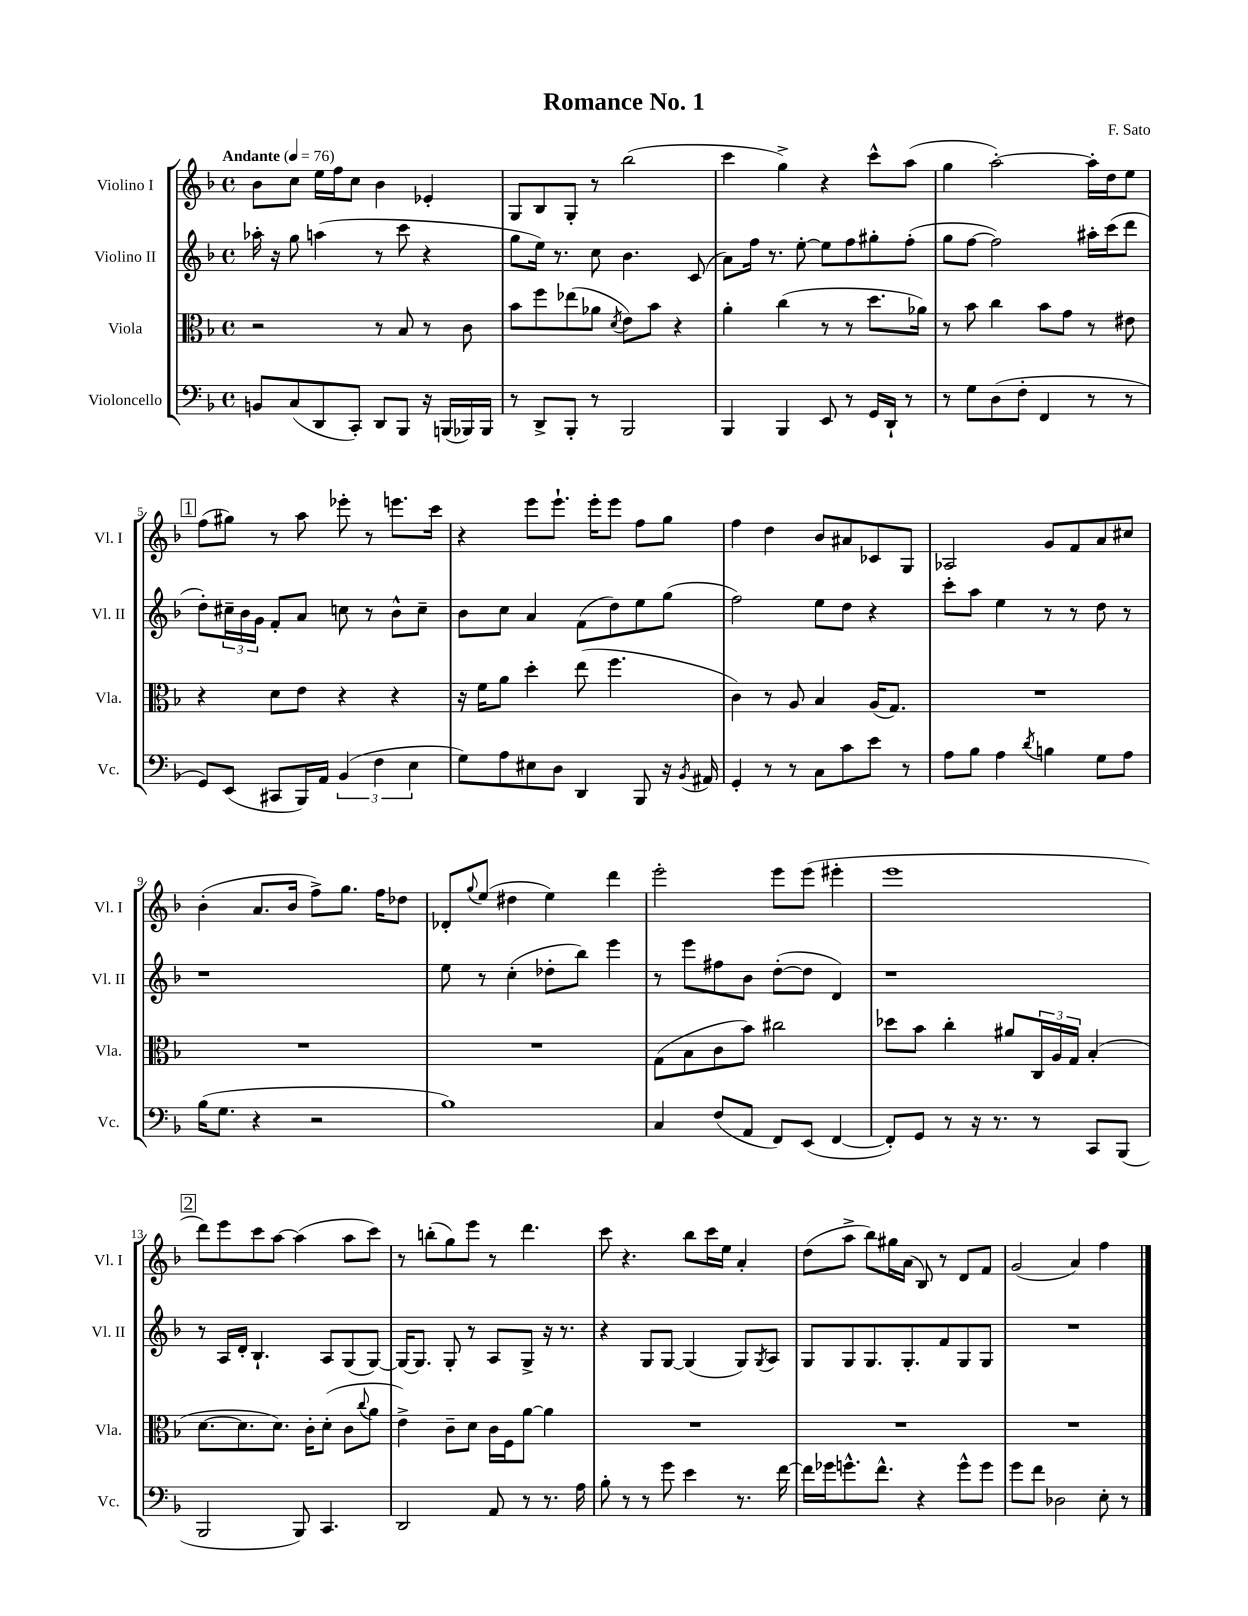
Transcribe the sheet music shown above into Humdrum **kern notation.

**kern	**kern	**kern	**kern
*staff4	*staff3	*staff2	*staff1
*clefF4	*clefC3	*clefG2	*clefG2
*k[b-]	*k[b-]	*k[b-]	*k[b-]
*M4/4	*M4/4	*M4/4	*M4/4
*met(c)	*met(c)	*met(c)	*met(c)
*MM76	*MM76	*MM76	*MM76
8BB/L	2r	16aa-'\	8b-\L
.	.	16r	.
(8C/	.	8gg\	8cc\J
8DD/	.	(4aa\	16ee\LL
.	.	.	16ff\J
8CC'/J)	.	.	8cc\J
8DD/L	8r	8r	4b-\
8BBB-/J	8B-/	8ccc\	.
16r	8r	4r	4e-'/
(16BBB/LL	.	.	.
16BBB-/)	8c\	.	.
16BBB-/JJ	.	.	.
=	=	=	=
8r	8b-\L	8gg\L	8G/L
8DD^/L	8ff\	16ee\Jk)	8B-/
.	.	8.r	.
8BBB-'/J	(8ee-\	.	8G'/J
8r	8a-\J	8cc\	8r
.	8qd/	.	.
2BBB-/	8e\L)	4.b-\	(2bb-\
.	8b-\J	.	.
.	4r	.	.
.	.	(8c/	.
=	=	=	=
4BBB-/	4a'\	8a\L)	4ccc\
.	.	16ff\Jk	.
.	.	8.r	.
4BBB-/	(4cc\	.	4gg^\)
.	.	[8ee'\	.
8EE/	8r	8ee\]L	4r
8r	8r	8ff\	.
16GG/LL	8.dd\L	8gg#'\	8ccc^^\L
16DD`/JJ	.	.	.
8r	.	(8ff'\J	(8aa\J
.	16a-\Jk)	.	.
=	=	=	=
8r	8r	8gg\L	4gg\
8G\L	8b-\	[8ff\J	.
(8D\	4cc\	2ff\])	[2aa'\)
8F'\J	.	.	.
4FF/	8b-\L	.	.
.	8g\J	.	.
8r	8r	16aa#'\LL	16aa'\]LL
.	.	(16ccc\J	16dd\J
8r	8e#\	8ddd\J	8ee\J
=	=	=	=
8GG/L)	4r	8dd'\L)	(8ff\L
(8EE/J	.	24cc#~\L	8gg#\J)
.	.	24b-\	.
.	.	24g\JJ	.
8CC#/L	8d\L	8f'/L	8r
16BBB-/L)	8e\J	8a/J	8aa\
16AA/JJ	.	.	.
(6BB-/	4r	8cc\	8eee-'\
.	.	8r	8r
6F\	.	.	.
.	4r	8b-^^\L	8.eee\L
6E\	.	.	.
.	.	8cc~\J	.
.	.	.	16ccc\Jk
=	=	=	=
8G\L)	16r	8b-\L	4r
.	16f\LK	.	.
8A\	8a\J	8cc\J	.
8E#\	4dd'\	4a/	8eee\L
8D\J	.	.	8.eee`\J
4DD/	(8ee\	(8f\L	.
.	.	.	16eee'\LK
.	4.ff\	8dd\)	8eee\J
8BBB-/	.	8ee\	8ff\L
16r	.	(8gg\J	8gg\J
8qBB-/	.	.	.
16AA#/	.	.	.
=	=	=	=
4GG'/	4c\)	2ff\)	4ff\
8r	8r	.	4dd\
8r	8A/	.	.
8C\L	4B-/	8ee\L	8b-/L
8c\	.	8dd\J	8a#/
8e\J	(16A/LK	4r	8c-/
.	8.G/J)	.	.
8r	.	.	8G/J
=	=	=	=
8A\L	1r	8ccc'\L	2A-/
8B-\J	.	8aa\J	.
4A\	.	4ee\	.
8qd/	.	.	.
4B\	.	8r	8g/L
.	.	8r	8f/
8G\L	.	8dd\	8a/
8A\J	.	8r	8cc#/J
=	=	=	=
(16B-\LK	1r	1r	(4b-'\
8.G\J	.	.	.
4r	.	.	8.a/L
.	.	.	16b-/Jk
2r	.	.	8ff^\L)
.	.	.	8.gg\J
.	.	.	16ff\LK
.	.	.	8dd-\J
=	=	=	=
1B-)	1r	8ee\	8d-'/L
.	.	.	8qqgg/
.	.	8r	(8ee/J
.	.	(4cc'\	4dd#\
.	.	8dd-'\L	4ee\)
.	.	8bb-\J)	.
.	.	4eee\	4ddd\
=	=	=	=
4C/	(8G\L	8r	2eee'\
.	8B-\	8eee\L	.
(8F/L	8c\	8ff#\	.
8AA/J	8b-\J)	8b-\J	.
8FF/L)	2cc#\	([8dd'\L	8eee\L
(8EE/J	.	8dd\]J	(8eee\J
[4FF/	.	4d/)	4eee#'\
=	=	=	=
8FF'/]L)	8dd-\L	1r	1eee
8GG/J	8b-\J	.	.
8r	4cc'\	.	.
16r	.	.	.
8.r	.	.	.
.	8a#/L	.	.
8r	24C/L	.	.
.	24A/	.	.
.	24G/JJ	.	.
8CC/L	(4B-'/	.	.
(8BBB-/J	.	.	.
=	=	=	=
2BBB-/	[8.d\L	8r	8ddd\L)
.	.	16A/LL	8eee\
.	8.d\]	16d'/JJ	.
.	.	4.B-`/	8ccc\
.	8.d\J)	.	[8aa\J
8BBB-/)	.	.	(4aa\]
.	16c'\LK	.	.
4.CC/	(8d'\J	8A/L	.
.	8c\L	(8G/	8aa\L
.	8qqcc/	.	.
.	8a\J	[8G/J)	8ccc\J)
=	=	=	=
2DD/	4e^\)	16G/_LK	8r
.	.	8.G/]J	.
.	.	.	(8bb'\L
.	8c~\L	8G'/	8gg\)
.	8d\J	8r	8eee\J
8AA/	16c\LL	8A/L	8r
.	16F\J	.	.
8r	[8a\J	8G^/J	4.ddd\
8.r	4a\]	16r	.
.	.	8.r	.
16A\	.	.	.
=	=	=	=
8B-'\	1r	4r	8ccc\
8r	.	.	4.r
8r	.	8G/L	.
8g\	.	[8G/J	.
4e\	.	(4G/]	8bb-\L
.	.	.	16ccc\L
.	.	.	16ee\JJ
8.r	.	8G/L)	4a'/
.	.	8qG/	.
.	.	8A/J	.
[16f\	.	.	.
=	=	=	=
16f\]LL	1r	8G/L	(8dd\L
16g-\J	.	.	.
8.g^^\	.	8G/	8aa^\J
.	.	8.G/	8bb-\L)
8.f^^\J	.	.	.
.	.	.	16gg#\L
.	.	8.G'/	(16a\JJ
4r	.	.	8B-/)
.	.	8f/	8r
8g^^\L	.	8G/	8d/L
8g\J	.	8G/J	8f/J
=	=	=	=
8g\L	1r	1r	(2g/
8f\J	.	.	.
2D-\	.	.	.
.	.	.	4a/)
8E'\	.	.	4ff\
8r	.	.	.
==	==	==	==
*-	*-	*-	*-
